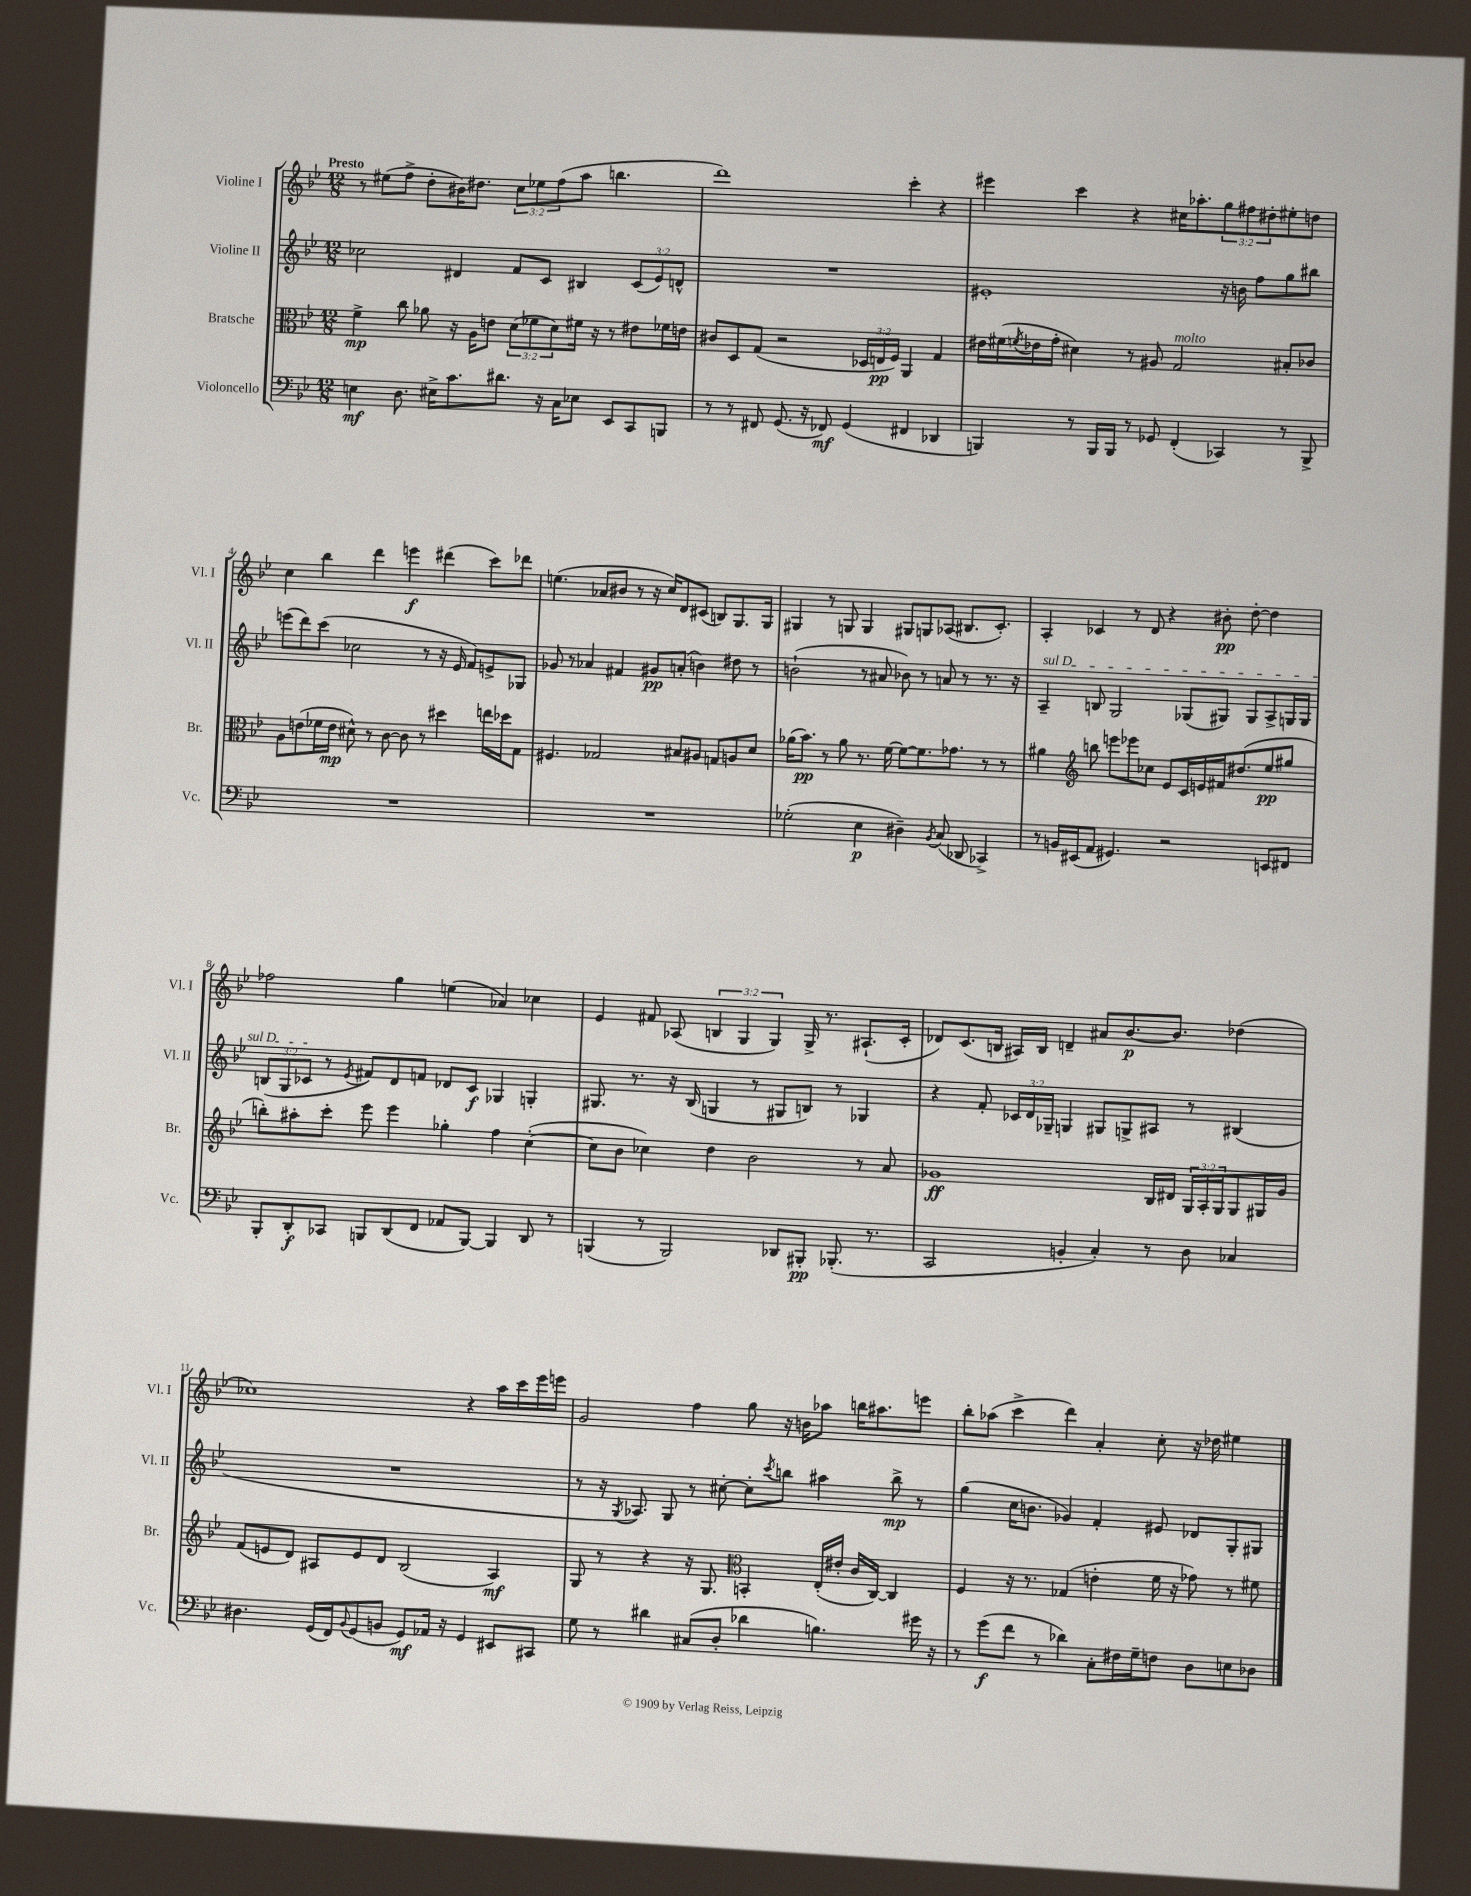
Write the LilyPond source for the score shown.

<<
\new StaffGroup <<
\new Staff = "s0" \with { instrumentName = "Violine I" shortInstrumentName = "Vl. I" } {
    \clef treble \key bes \major \numericTimeSignature \time 12/8 \override Staff.TupletNumber.text = #tuplet-number::calc-fraction-text \tempo "Presto"
    r8 eis''8( f''8-> d''8-. bis'16) dis''8. \tuplet 3/2 { c''8 ees''8 f''8( } a''8 b''4. |
    d'''1) c'''4-. r4 |
    eis'''4 c'''4 r4 cis''16 aes''8.-. \tuplet 3/2 { g''8 fis''8 dis''8-. } eis''8-. d''8 |
    c''4 bes''4 d'''4 e'''4\f dis'''4( c'''8) des'''8 |
    e''4.( aes'8 bis'8 r8 r16 c''16) d'8 cis'8( b8) g8. g16 |
    gis4 r8 g8 g4 gis8 g8 aes8( bis8. c'8.-.) |
    a4-. ces'4 r8 d'8 r4 bis'8-.\pp d''8~-. d''4 |
    fes''2 g''4 e''4( aes'4) ces''4 |
    ees'4 fis'8 aes8( \tuplet 3/2 { b4 g4 g4) } g16-> r8. ais8.-!( c'16-. |
    des'8) c'8.( b16 ais16) b16 d'4-- ais'8 bes'8.~\p bes'8. des''4( |
    ces''1) r4 a''16 c'''16 ees'''16 e'''16 |
    g'2 f''4 g''8 r16 b'16 aes''8 b''16 ais''8. e'''8 |
    bes''8-. aes''8( c'''4-> d'''4) a'4-. c''8-. r16 des''16 eis''4 \bar "|." |
}
\new Staff = "s1" \with { instrumentName = "Violine II" shortInstrumentName = "Vl. II" } {
    \clef treble \key bes \major \numericTimeSignature \time 12/8 \override Staff.TupletNumber.text = #tuplet-number::calc-fraction-text
    ces''2 dis'4 f'8 c'8 bis4 \tuplet 3/2 { c'8( ees'8) d'8-^ } |
    R1. |
    eis'1-. r16 b'16 f''8 g''8 bis''8 |
    e'''8( d'''8) c'''8( ces''2 r8 r16 ees'16 f'8) e'8-> ges8 |
    ges'8 r8 aes'4 fis'4 gis'8\pp a'8-.( b'4) dis''8 r8 |
    b'2-!( r8 ais'8 bes'8) r8 a'8 r8 r8. r16 |
    \once \override TextSpanner.bound-details.left.text = \markup { \italic "sul D" } a4--\startTextSpan b8 g2 ges8( gis8) gis8 a8-> g16 g16 |
    \tuplet 3/2 { b8( g8 ces'8\stopTextSpan } r8 \acciaccatura { ees'8 } fis'8) d'8 f'8 des'8 ces'8\f ges4 g4-. |
    gis8. r8. r16 bes16( g4 r8 gis8 b8) r8 ges4 |
    r4 f'8-. \tuplet 3/2 { ces'16 d'16 ges16-- } g4 gis8 g8-> ais8 r8 bis4( |
    R1. |
    r8 r16 \acciaccatura { g8 } aes8.) g8 r8 cis''8~-. cis''8-. \acciaccatura { c'''8 } b''8 ais''4 b''8->\mp r8 |
    g''4( c''16 b'8. ges'4) f'4-. eis'8 des'8 g8-. gis8 \bar "|." |
}
\new Staff = "s2" \with { instrumentName = "Bratsche" shortInstrumentName = "Br." } {
    \clef alto \key bes \major \numericTimeSignature \time 12/8 \override Staff.TupletNumber.text = #tuplet-number::calc-fraction-text
    f'4->\mp c''8 aes'8 r16 a16 e'8 \tuplet 3/2 { d'8( fes'8 d'8) } fis'16 r16 r8 eis'8 fes'16 e'16 |
    cis'8 d8 g8( r2 \tuplet 3/2 { des16 e16\pp f16) } a,4 g4 |
    eis'16 fis'16( \acciaccatura { f'8 } ees'16 g'16-. dis'4) r8 ais8 g2^\markup { \italic "molto" } bis8-. ces'8 |
    a8 e'8( fes'16 e'16\mp dis'8-^) r8 c'8~ c'8 r8 dis''4 e''16 des''16 g8 |
    fis4. ges2 bis8 ais8 g8 a8 d'8 |
    aes'16( bes'8.\pp) r8 aes'8 r8. f'16~ f'8~ f'8. ges'8. r8 r8 |
    ais'4 \clef treble b''8 e'''8 ees'''8 ces''8 ees'8 c'16 e'16 fis'16 dis''8.( ees''8\pp gis''8 |
    b''8-.) ais''8-. c'''8-. ees'''8 ees'''4 ges''4-. f''4 c''4~-.( |
    c''8 bes'8 ces''4) d''4 bes'2 r8 a'8 |
    ges'1\ff bes16 dis'16 \tuplet 3/2 { g16 a16-. g16 } g8 gis16 ges'16 |
    f'8( e'8 d'8) ais8 e'8 d'8 bes2( ais4\mf) |
    g8 r8 r4 r16 g8. \clef alto b,4-. ees16-.( eis'16-. c'16 c16~) c4 |
    f4 r16 r8. ges4( e'4-. f'16 r16 ges'8) r8 fis'8 \bar "|." |
}
\new Staff = "s3" \with { instrumentName = "Violoncello" shortInstrumentName = "Vc." } {
    \clef bass \key bes \major \numericTimeSignature \time 12/8
    e4\mf d8. eis16-> c'8. dis'8. r16 c16 ees8 ees,8 c,8 b,,8 |
    r8 r8 fis,8 g,8.( r16 fes,8\mf) g,4( fis,4 des,4 |
    b,,4) r8 b,,16 b,,16 r8 ges,8 f,4-.( ces,4) r8 b,,8-> |
    R1. |
    R1. |
    ges2-.( ees4\p dis4--) \acciaccatura { bes,8 } c8( des,8 ces,4->) |
    r8 b,16 eis,16( a,8 gis,4.) r2 e,8 fis,8 |
    bes,,8-. d,8-.\f ces,8 b,,8 d,8( f,8 aes,8 b,,8~) b,,4 d,8 r8 |
    b,,4( r8 b,,2) des,8 bis,,8-.\pp bes,,8.-.( r8. |
    c,2 b,4-. c4-.) r8 d8 ces4 |
    dis4. g,16( f,16) \appoggiatura { bes,8 } g,8( b,8 g,8\mf) aes,16 r16 g,4 eis,8 cis,8 |
    g8 r8 dis'4 cis8( d8-. des'4 b4.) gis'16 r16 |
    r8 g'8\f( f'8 r8 des'4) c8-. fis16 g16-- f8 d8 e8 des8 \bar "|." |
}
>>
>>
